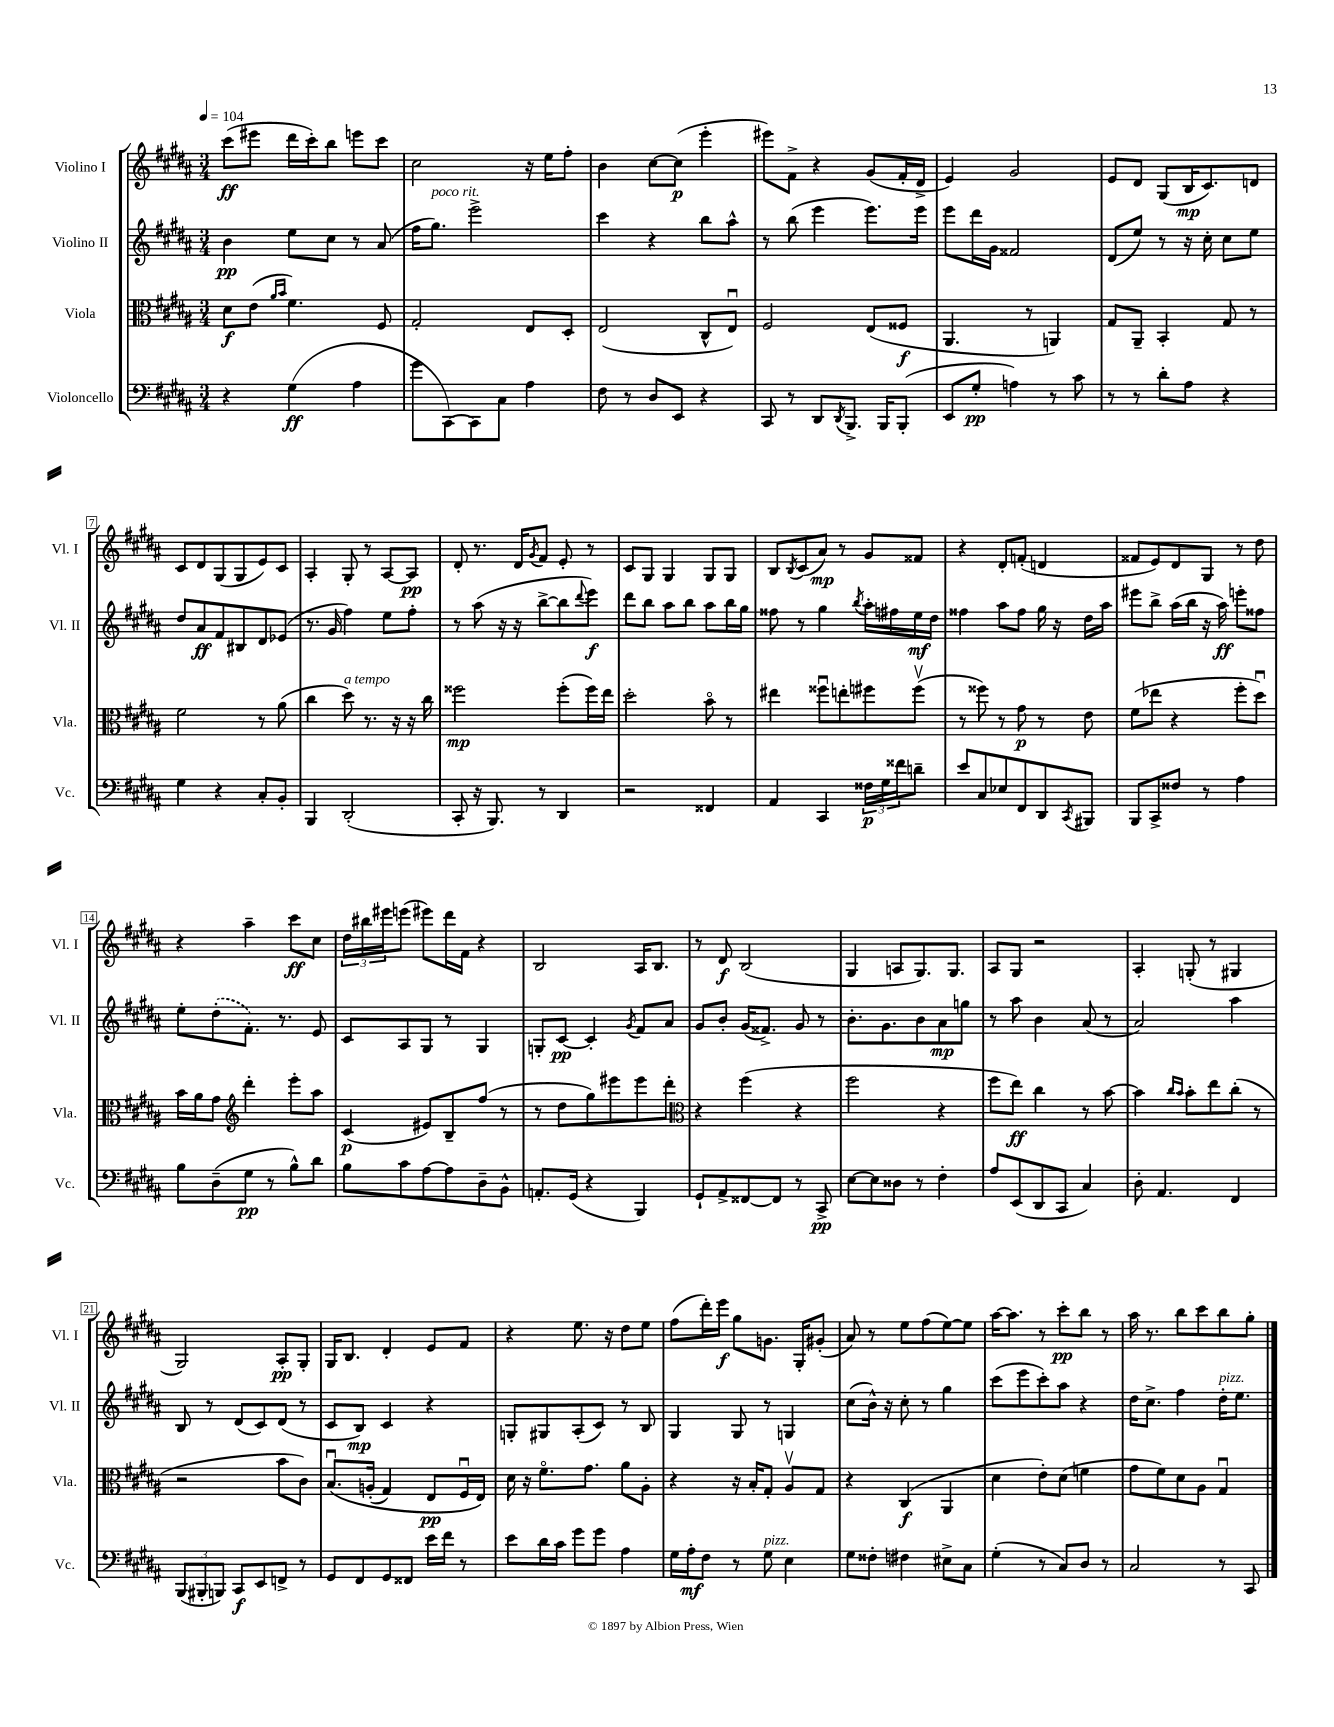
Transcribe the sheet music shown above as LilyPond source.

<<
\new StaffGroup <<
\new Staff = "s0" \with { instrumentName = "Violino I" shortInstrumentName = "Vl. I" } {
    \clef treble \key b \major \numericTimeSignature \time 3/4 \tempo 4 = 104
    cis'''8\ff( eis'''8 dis'''16 cis'''16-.) b''8 e'''8 cis'''8 |
    cis''2 r16 e''16 fis''8-. |
    b'4 cis''8~ cis''8\p( e'''4-. |
    eis'''8) fis'8-> r4 gis'8( fis'16-. dis'16-> |
    e'4) gis'2 |
    e'8 dis'8 gis8( b16\mp cis'8.) d'8 |
    cis'8 dis'8 gis8( gis8 e'8) cis'8 |
    ais4-. gis8-. r8 ais8~ ais8\pp |
    dis'8-. r8. dis'16 \acciaccatura { gis'8 } fis'8 e'8-. r8 |
    cis'8 gis8 gis4 gis8 gis8 |
    b8 \acciaccatura { b8 } cis'8( ais'8\mp) r8 gis'8 fisis'8 |
    r4 dis'8-. f'8-.( d'4 |
    fisis'8 e'8) dis'8 gis8 r8 dis''8 |
    r4 ais''4-- cis'''8\ff cis''8 |
    \tuplet 3/2 { dis''16 bis''16 eis'''16 } e'''8( eis'''8) dis'''16 fis'16 r4 |
    b2 ais16 b8. |
    r8 dis'8\f b2( |
    gis4 a8 gis8.) gis8. |
    ais8 gis8 r2 |
    ais4-. g8-.( r8 gis4 |
    gis2) ais8-.\pp gis8-. |
    gis16 b8. dis'4-. e'8 fis'8 |
    r4 e''8. r16 dis''8 e''8 |
    fis''8( dis'''16-.) e'''16\f gis''8 g'8. gis16-. gis'8-.( |
    ais'8) r8 e''8 fis''8( e''8~) e''8 |
    ais''16~ ais''8. r8 cis'''8-.\pp b''8 r8 |
    ais''16 r8. b''8 cis'''8 b''8 gis''8-. \bar "|." |
}
\new Staff = "s1" \with { instrumentName = "Violino II" shortInstrumentName = "Vl. II" } {
    \clef treble \key b \major \numericTimeSignature \time 3/4
    b'4\pp e''8 cis''8 r8 ais'8( |
    fis''16 gis''8.^\markup { \italic "poco rit." }) e'''2-> |
    cis'''4 r4 b''8 ais''8-^ |
    r8 b''8( e'''4 e'''8.) e'''16 |
    e'''8 dis'''16 gis'16 fisis'2 |
    dis'8( e''8) r8 r16 cis''16-. cis''8 e''8 |
    dis''8 ais'8\ff fis'8 bis8 dis'8 ees'8( |
    r8. gis'16 fis''4) e''8 fis''8-. |
    r8 ais''8( r16 r16 b''8~-> b''8 \appoggiatura { dis'''8 } e'''8\f) |
    dis'''8 b''8 ais''8 b''8 ais''8 b''16 gis''16 |
    fisis''8 r8 gis''4 \acciaccatura { b''8 } ais''16-. fis''16 e''16\mf dis''16 |
    fisis''4 ais''8 fisis''8 gis''16 r16 dis''16 ais''16 |
    eis'''8 b''8-> ais''16( b''16 r16 ais''16\ff) e'''8-. fisis''8 |
    e''8-. \once \slurDashed dis''8-.( fis'8.-.) r8. e'8 |
    cis'8 ais8 gis8 r8 gis4 |
    g8-. cis'8~\pp cis'4-. \acciaccatura { gis'8 } fis'8 ais'8 |
    gis'8 b'8-. gis'16( fisis'8.->) gis'8 r8 |
    b'8.-. gis'8. b'8 ais'8\mp g''8 |
    r8 ais''8 b'4 ais'8( r8 |
    ais'2) ais''4 |
    b8 r8 dis'8( cis'8) dis'8( r8 |
    cis'8 b8\mp) cis'4 r4 |
    g8-. gis8 ais8-.( cis'8) r8 b8 |
    gis4 gis8 r8 g4 |
    cis''8( b'16-^) r16 cis''8-. r8 gis''4 |
    cis'''8( e'''8 cis'''8-.) ais''8 r4 |
    dis''16 cis''8.-> fis''4 dis''16-.^\markup { \italic "pizz." } e''8. \bar "|." |
}
\new Staff = "s2" \with { instrumentName = "Viola" shortInstrumentName = "Vla." } {
    \clef alto \key b \major \numericTimeSignature \time 3/4
    dis'8\f e'8( \grace { ais'16 b'16 } fis'4.) fis8 |
    gis2-. e8 dis8-. |
    e2( cis8-^ e8\downbow) |
    fis2 e8( fisis8\f |
    ais,4. r8 a,4) |
    gis8 ais,8-- b,4-. gis8 r8 |
    fis'2 r8 ais'8( |
    cis''4 dis''8^\markup { \italic "a tempo" }) r8. r16 r16 cis''16 |
    fisis''2\mp fisis''8-.( fisis''16) e''16 |
    dis''2-. b'8\flageolet r8 |
    eis''4 fisis''8\downbow e''8-. fis''8 fis''8\upbow( |
    r8 fisis''8) r8 gis'8\p r8 e'8 |
    fis'8( ees''8 r4 fis''8-. dis''8\downbow) |
    b'16 ais'16 gis'8 \clef treble dis'''4-. e'''8-. ais''8 |
    cis'4\p( eis'8) b8-- fis''8( r8 |
    r8 dis''8 gis''8) eis'''8 eis'''8 dis'''8-. |
    \clef alto r4 fis''4( r4 |
    fis''2 r4 |
    fis''8 e''8\ff) cis''4 r8 b'8~ |
    b'4 \grace { cis''16 b'16 } b'8-. e''8 cis''8-.( r8 |
    r2 b'8 cis'8) |
    b8.\downbow\( a16-.( gis4) e8\pp fis16\downbow e16\) |
    dis'16 r16 fis'8.\flageolet gis'8. ais'8 ais8-. |
    r4 r16 b16-. gis8-. ais8\upbow gis8 |
    r4 cis4\f( ais,4 |
    dis'4 e'8-.) dis'8( f'4 |
    gis'8 fis'8) dis'8 ais8 gis4\downbow \bar "|." |
}
\new Staff = "s3" \with { instrumentName = "Violoncello" shortInstrumentName = "Vc." } {
    \clef bass \key b \major \numericTimeSignature \time 3/4
    r4 gis4\ff( ais4 |
    gis'8 cis,8~) cis,8 cis8 ais4 |
    fis8 r8 dis8 e,8 r4 |
    cis,8 r8 dis,8 \acciaccatura { dis,8 } b,,8.-> b,,16 b,,8-.( |
    e,8 gis8-.\pp a4) r8 cis'8 |
    r8 r8 dis'8-. ais8 r4 |
    gis4 r4 cis8-. b,8-. |
    b,,4 dis,2-.( |
    cis,8-. r16 b,,8.) r8 dis,4 |
    r2 fisis,4 |
    ais,4 cis,4 \tuplet 3/2 { fisis16\p gis16 fisis'16 } d'8-- |
    e'8 cis8 ees8 fis,8 dis,8 \acciaccatura { cis,8 } bis,,8 |
    b,,8 cis,8-> fisis8 r8 ais4 |
    b8 dis8--( gis8\pp r8 b8-^) dis'8 |
    b8 cis'8 ais8~ ais8 dis8-- b,8-^ |
    a,8.-. gis,16( r4 b,,4) |
    gis,8-! ais,8-> fisis,8~ fisis,8 r8 cis,8->\pp |
    e8~ e8 disis8 r8 fis4-. |
    ais8 e,8( dis,8 cis,8 cis4) |
    dis8-. ais,4. fis,4 |
    \tuplet 3/2 { b,,8( bis,,8-. b,,8) } cis,8\f e,8 f,8-> r8 |
    gis,8 fis,8 gis,8 fisis,8 e'16 fis'16 r8 |
    e'8 dis'16 cis'16 gis'8 gis'8 ais4 |
    gis16 ais16-.\mf fis8 r8 gis8^\markup { \italic "pizz." } e4 |
    gis8 fisis8-. fis4 eis8-> cis8 |
    gis4-.( r8 cis8) dis8 r8 |
    cis2 r8 cis,8 \bar "|." |
}
>>
>>
\layout { \context { \Score \override BarNumber.stencil = #(make-stencil-boxer 0.1 0.3 ly:text-interface::print) } }
